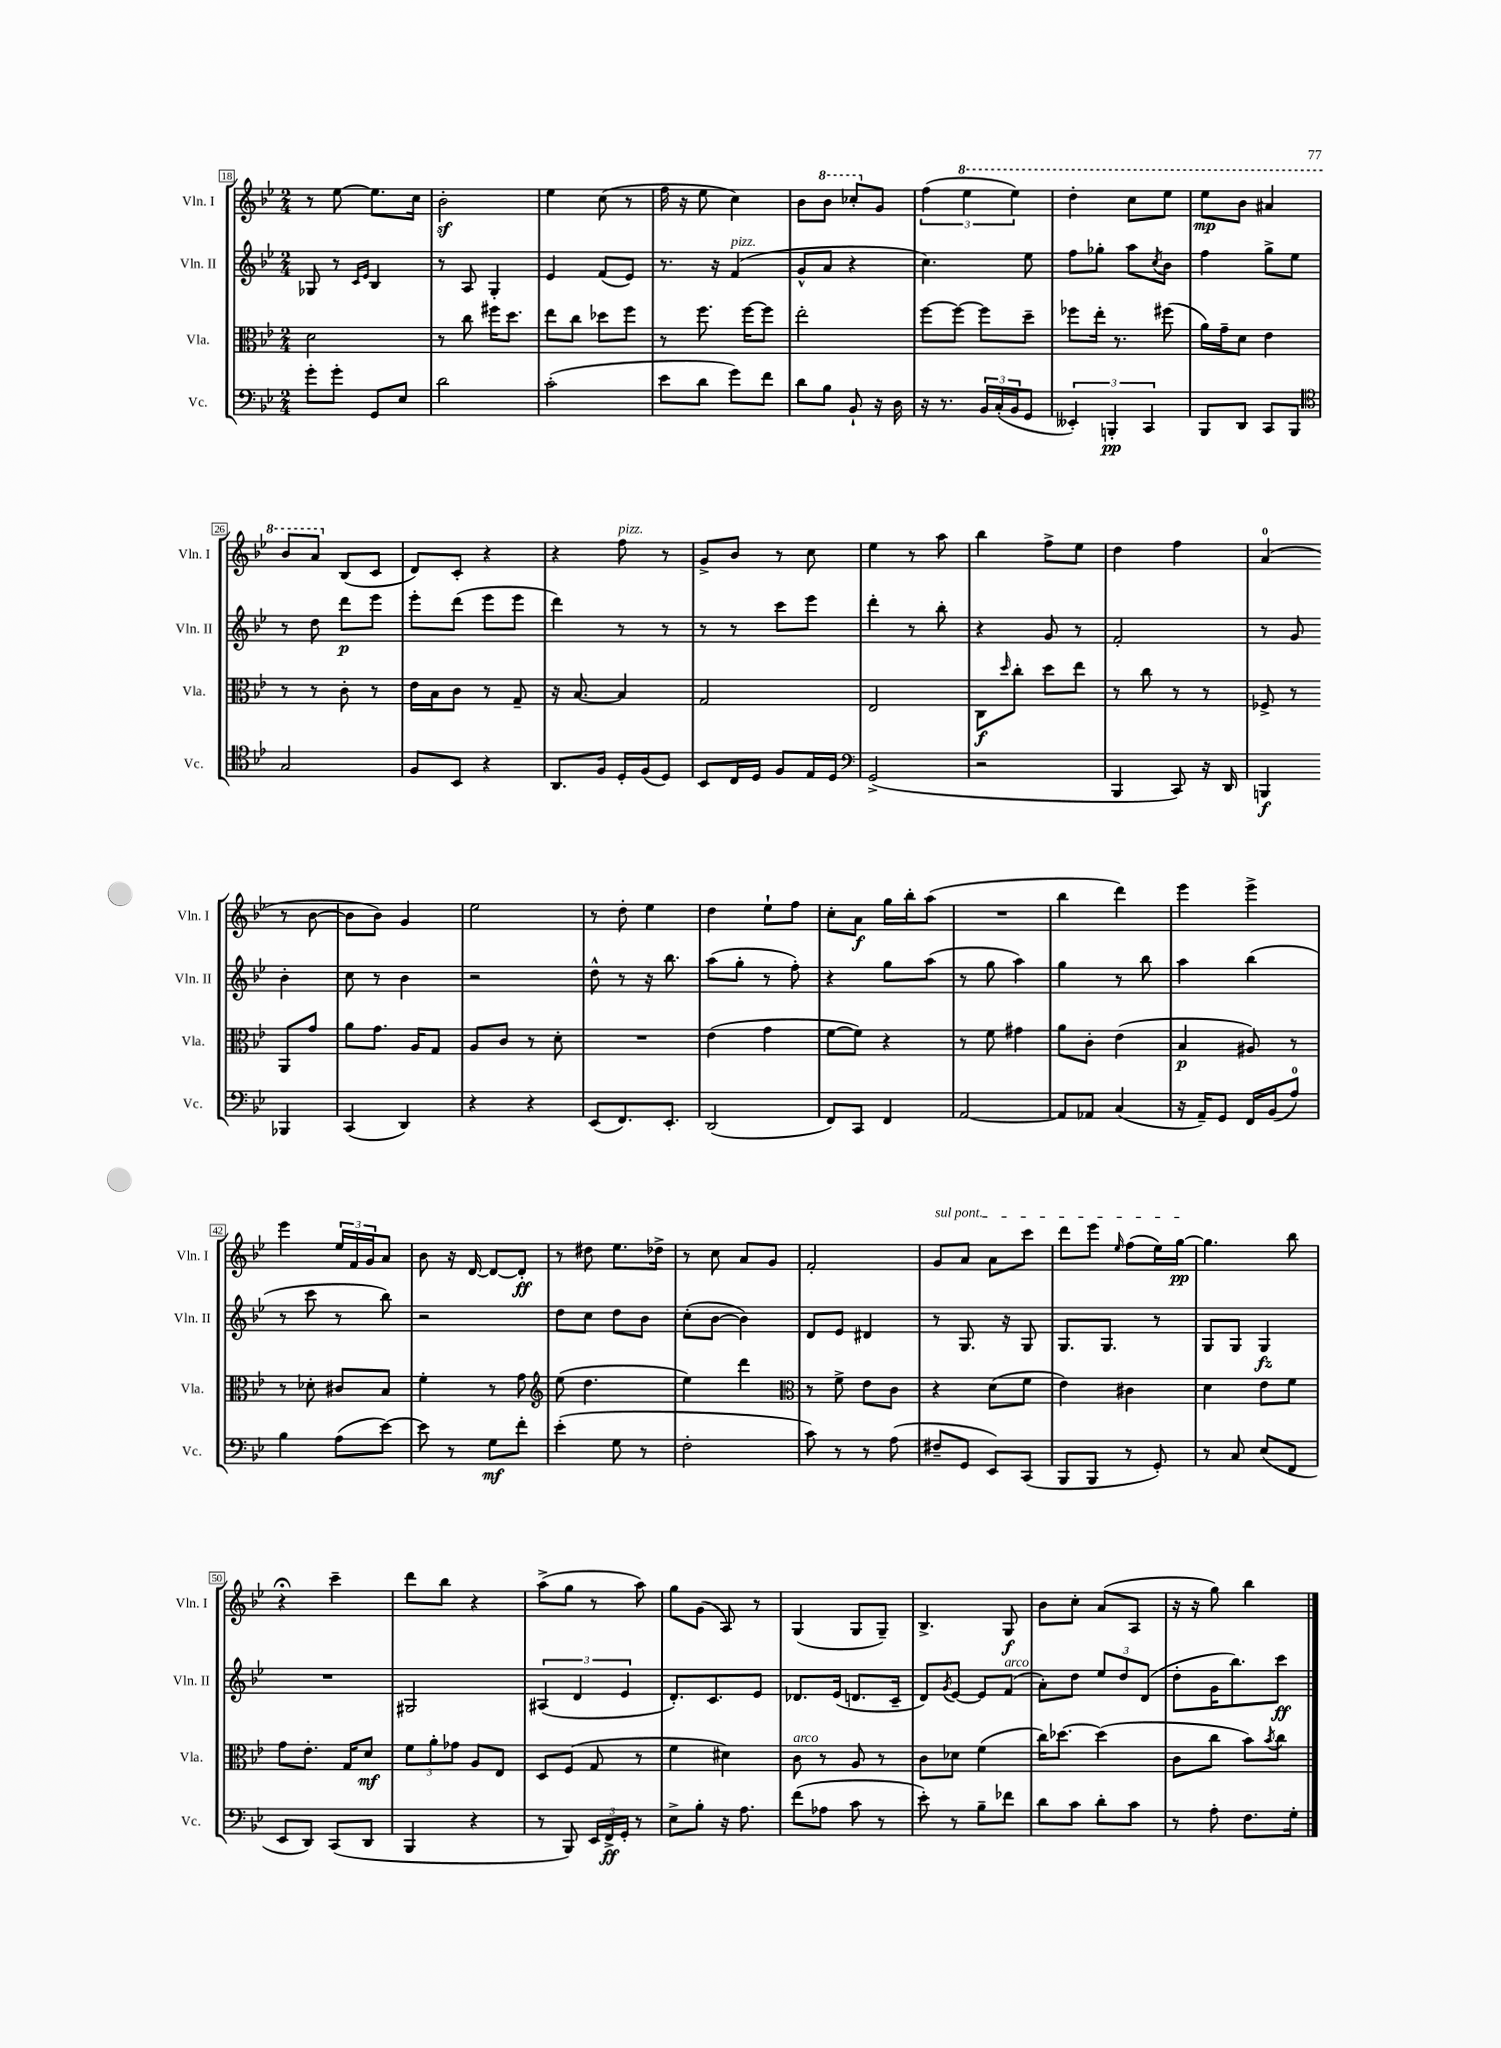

**kern	**kern	**kern	**kern
*staff4	*staff3	*staff2	*staff1
*clefF4	*clefC3	*clefG2	*clefG2
*k[b-e-]	*k[b-e-]	*k[b-e-]	*k[b-e-]
*M2/4	*M2/4	*M2/4	*M2/4
8g'	2d	8G-	8r
8g'	.	8r	[8ee-
.	.	16qqc	.
.	.	16qqe-	.
8GG	.	4B-	8.ee-]
8E-	.	.	.
.	.	.	16cc
=	=	=	=
2d	8r	8r	2b-'
.	8cc	8A	.
.	16ff#	4G'	.
.	8.dd	.	.
=	=	=	=
(2c'	8ee-	4e-	4ee-
.	8cc	.	.
.	8dd-	(8f	(8cc
.	8ff	8e-)	8r
=	=	=	=
8e-	8r	8.r	16ff
.	.	.	16r
8d	8.ff	.	8ee-
.	.	16r	.
8g)	.	(4f	4cc)
.	[16ff	.	.
8f	8ff]	.	.
=	=	=	=
8d	2ee-'	8g^^	8b-
8B-	.	8a	8bb-
8BB-`	.	4r	8ccc-'
16r	.	.	8g
16D	.	.	.
=	=	=	=
16r	[8ff	4.cc)	(6ff
8.r	.	.	.
.	8ff_	.	.
.	.	.	6eee-
24BB-	8ff]	.	.
(24C'	.	.	.
24BB-	.	.	6eee-)
8GG	8dd~	8ee-	.
=	=	=	=
6EE--')	8ff-	8ff	4ddd'
.	16ee-'	8gg-'	.
6BBB'	.	.	.
.	8.r	.	.
.	.	8aa	8ccc
6CC	.	.	.
.	.	8qcc	.
.	(8ff#	8b-	8eee-
=	=	=	=
8BBB-	16a)	4ff	8eee-
.	16g~	.	.
8DD	8d	.	8bb-
8CC	4e-	8gg^	4aa#
8BBB-	.	8ee-	.
=	=	=	=
*clefC4	*	*	*
2G	8r	8r	8bb-
.	8r	8dd	8aa
.	8c'	8ddd	(8B-
.	8r	8eee-	8c
=	=	=	=
8F	16e-	8eee-'	8d)
.	16B-	.	.
8BB-	8c	(8ddd	8c'
4r	8r	8eee-	4r
.	8G~	8eee-	.
=	=	=	=
8.AA	16r	4ddd)	4r
.	[8.B-	.	.
16F	.	.	.
16D'	4B-]	8r	8ff
(16F	.	.	.
8D)	.	8r	8r
=	=	=	=
8BB-	2G	8r	8g^
16C	.	8r	8b-
16D	.	.	.
8F	.	8ccc	8r
16E-	.	8eee-	8cc
16D	.	.	.
=	=	=	=
*clefF4	*	*	*
(2GG^	2E-	4ddd'	4ee-
.	.	8r	8r
.	.	8bb-'	8aa
=	=	=	=
2r	8C	4r	4bb-
.	16qqdd	.	.
.	8cc'	.	.
.	8dd	8g	8ff^
.	8ee-	8r	8ee-
=	=	=	=
4BBB-	8r	2f'	4dd
.	8cc	.	.
8CC)	8r	.	4ff
16r	8r	.	.
16DD	.	.	.
=	=	=	=
4BBB	8F-^	8r	(4a
.	8r	8g	.
4BBB-	8AA	4b-'	8r
.	8g	.	[8b-
=	=	=	=
(4CC	8a	8cc	8b-]
.	8.g	8r	8b-)
4DD)	.	4b-	4g
.	16A	.	.
.	8G	.	.
=	=	=	=
4r	8A	2r	2ee-
.	8c	.	.
4r	8r	.	.
.	8d'	.	.
=	=	=	=
(8EE-	2r	8dd^^	8r
8.FF)	.	8r	8dd'
.	.	16r	4ee-
8.EE-'	.	8.bb-	.
=	=	=	=
(2DD	(4e-	(8aa	4dd
.	.	8gg'	.
.	4g	8r	8ee-`
.	.	8ff')	8ff
=	=	=	=
8FF)	[8f	4r	8cc'
8CC	8f])	.	8a
4FF	4r	8gg	16gg
.	.	.	16bb-'
.	.	(8aa	(8aa
=	=	=	=
[2AA	8r	8r	2r
.	8f	8gg	.
.	4g#	4aa)	.
=	=	=	=
8AA]	8a	4gg	4bb-
8AA-	8c'	.	.
(4C	(4e-	8r	4ddd)
.	.	8bb-	.
=	=	=	=
16r	4B-	4aa	4eee-
16AA~)	.	.	.
8GG	.	.	.
16FF	8A#)	(4bb-	4eee-^
(16BB-	.	.	.
8A)	8r	.	.
=	=	=	=
4B-	8r	8r	4eee-
.	8d-'	8ccc	.
(8A	8c#	8r	24ee-
.	.	.	24f
.	.	.	24g
[8e-)	8B-	8bb-)	8a
=	=	=	=
8e-]	4f'	2r	8b-
8r	.	.	16r
.	.	.	[16d
8G	8r	.	8d_
8f'	8g	.	8d']
=	=	=	=
*	*clefG2	*	*
(4e-'	(8ee-	8dd	8r
.	4.dd	8cc	8dd#
8G	.	8dd	8.ee-
8r	.	8b-	.
.	.	.	16dd-^
=	=	=	=
2F'	4ee-)	(8cc'	8r
.	.	[8b-	8cc
.	4ddd	4b-])	8a
.	.	.	8g
=	=	=	=
*	*clefC3	*	*
8c)	8r	8d	2f'
8r	8f^	8e-	.
8r	8e-	4d#	.
(8A	8c	.	.
=	=	=	=
8F#~	4r	8r	8g
8GG	.	8.G	8a
8EE-)	(8d	.	8a
.	.	16r	.
(8CC	8f	8G	8ccc
=	=	=	=
8BBB-	4e-)	8.G	8ddd
8BBB-	.	.	8eee-
.	.	8.G	.
.	.	.	16qqee-
8r	4c#	.	(8ff
8GG')	.	8r	16ee-)
.	.	.	[16gg
=	=	=	=
8r	4d	8G	4.gg]
8C	.	8G	.
(8E-	8e-	4G	.
8FF	8f	.	8bb-
=	=	=	=
8EE-	8g	2r	4r;
8DD)	8.e-'	.	.
(8CC	.	.	4ccc~
.	16G	.	.
8DD	8d	.	.
=	=	=	=
4BBB-	12f	2G#	8ddd
.	12a'	.	.
.	.	.	8bb-
.	12g-	.	.
4r	8A	.	4r
.	8E-	.	.
=	=	=	=
8r	8D	(6A#	(8aa^
8BBB-)	(8F	.	8gg
.	.	6d	.
24EE-	8G	.	8r
24FF^	.	.	.
24GG'	.	6e-	.
8r	8r	.	8aa)
=	=	=	=
8E-^	4f	8.d')	8gg
8B-'	.	.	(8g
.	.	8.c	.
16r	4d#)	.	8A)
8.A	.	.	.
.	.	8e-	8r
=	=	=	=
(8f	8c	8.d-	(4G
8A-	8r	.	.
.	.	(16e-	.
8c	8A	8.d	8G
8r	8r	.	8G~)
.	.	16c~	.
=	=	=	=
8e-')	8c	8d)	4.B-^
.	.	8qg	.
8r	8d-	[8e-	.
8B-~	(4f	8e-]	.
8f-	.	(8f	8G
=	=	=	=
8d	16cc)	8a')	8b-
.	[8.dd-	.	.
8c	.	8dd	8cc'
8d'	(4dd-]	12ee-	(8a
.	.	12dd	.
8c	.	.	8A
.	.	(12d	.
=	=	=	=
8r	8c	8dd'	16r
.	.	.	16r
8A'	8cc	16g	8gg)
.	.	8.bb-)	.
8.F	8b-)	.	4bb-
.	8qb-	.	.
.	8cc	8ccc	.
16G'	.	.	.
==	==	==	==
*-	*-	*-	*-
